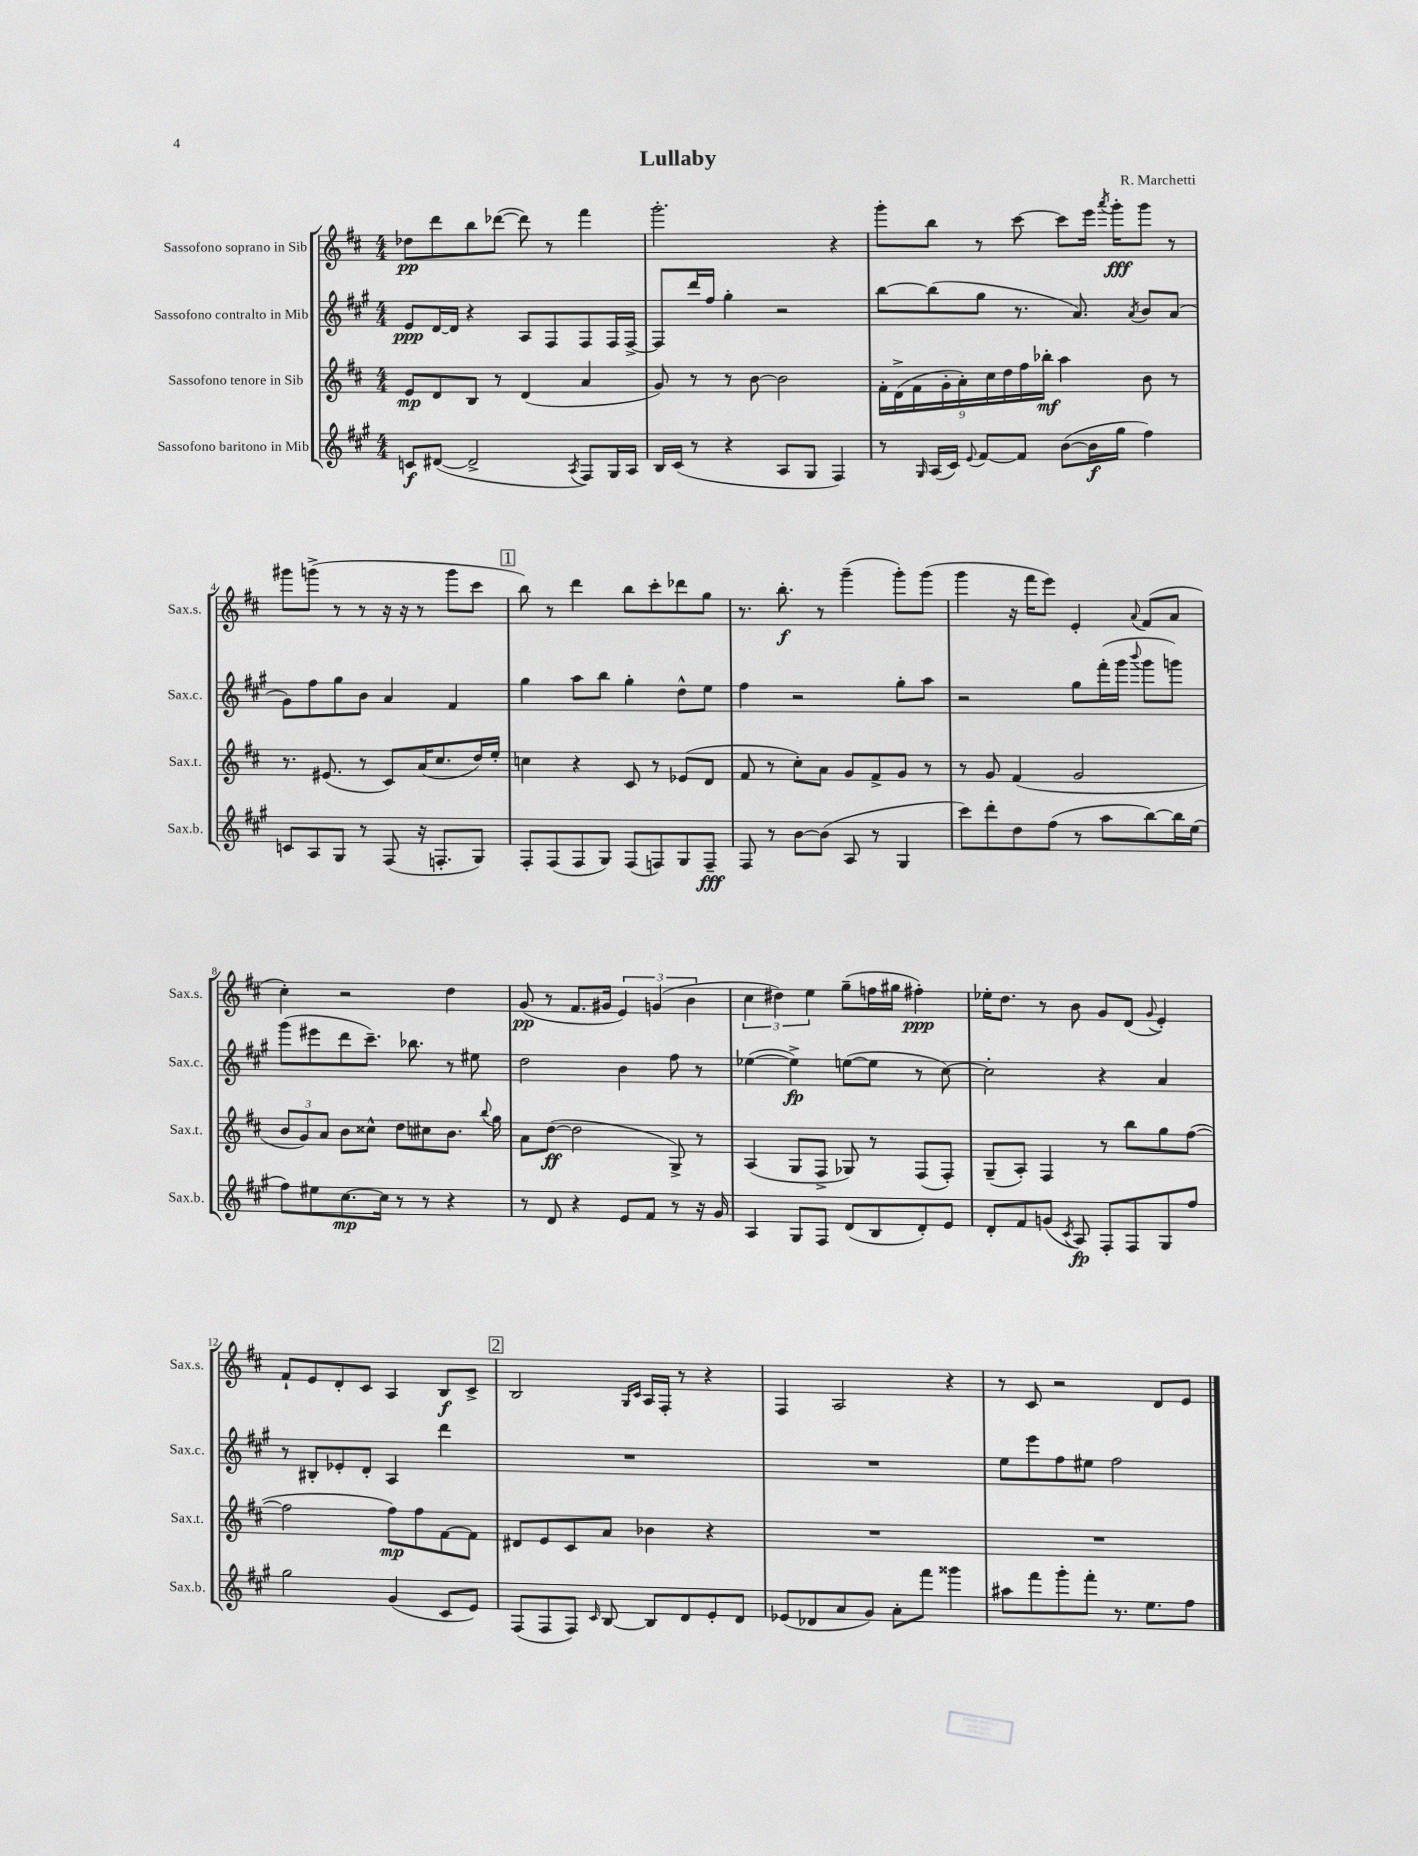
\header { title = "Lullaby" composer = "R. Marchetti" }
<<
\new StaffGroup <<
\new Staff = "s0" \with { instrumentName = "Sassofono soprano in Sib" shortInstrumentName = "Sax.s." } {
    \clef treble \key d \major \numericTimeSignature \time 4/4
    \autoBeamOff des''8[\pp d'''8 b''8 des'''8]~( des'''8) r8 fis'''4 |
    g'''2.-. r4 |
    g'''8[-. b''8] r8 cis'''8~ cis'''8[ e'''16] \acciaccatura { a'''8 } g'''16[-.\fff g'''8] r8 |
    gis'''8[ g'''8]->( r8 r8 r16 r16 r8 g'''8[ cis'''8] |
    \mark \markup { \box "1" } b''8) r8 d'''4 b''8[ cis'''8-. des'''8 g''8] |
    r8. b''8.-.\f r8 g'''4--( g'''8[-.) g'''8]( |
    g'''4 r16 fis'''16[ e'''8]) e'4-. \appoggiatura { a'8 } fis'8[( a'8] |
    cis''4-.) r2 d''4 |
    g'8\pp( r8 fis'8.[ gis'16] \tuplet 3/2 { e'4) g'4( b'4 } |
    \tuplet 3/2 { cis''4 dis''4) e''4 } g''8[--( f''16 gis''16] fis''4-.\ppp) |
    ees''16[-. d''8.] r8 b'8 g'8[ d'8]( \appoggiatura { g'8 } e'4-.) |
    fis'8[-! e'8 d'8-. cis'8] a4 b8[\f cis'8]-> |
    \mark \markup { \box "2" } b2 \grace { g16[ cis'16] } a16[ fis16]-. r8 r4 |
    fis4 a2 r4 |
    r8 cis'8 r2 d'8[ e'8] \bar "|." |
}
\new Staff = "s1" \with { instrumentName = "Sassofono contralto in Mib" shortInstrumentName = "Sax.c." } {
    \clef treble \key a \major \numericTimeSignature \time 4/4
    \autoBeamOff e'8[\ppp d'16~ d'16] r4 a8[ fis8 fis8 fis16 fis16]~-> |
    fis8[ d'''16 fis''16] gis''4-. r2 |
    b''8[~ b''8( gis''8] r8. a'8.) \acciaccatura { a'8 } b'8[ a'8]( |
    gis'8[) fis''8 gis''8 b'8] a'4 fis'4 |
    \mark \markup { \box "1" } gis''4 a''8[ b''8] gis''4-. d''8[-^ e''8] |
    fis''4 r2 gis''8[-. a''8] |
    r2 gis''8[ fis'''16-.( gis'''16] \appoggiatura { b'''8 } gis'''8[ g'''8]) |
    gis'''8[( eis'''8 d'''8 cis'''8.]--) bes''8. r8 eis''8 |
    d''2 b'4 fis''8 r8 |
    ees''4~( ees''4->\fp) e''8[~( e''8] r8 cis''8~) |
    cis''2-. r4 a'4 |
    r8 bis8[-. ees'8-. d'8]-. a4 d'''4 |
    \mark \markup { \box "2" } R1 |
    R1 |
    e''8[ e'''8 fis''8 eis''8] fis''2 \bar "|." |
}
\new Staff = "s2" \with { instrumentName = "Sassofono tenore in Sib" shortInstrumentName = "Sax.t." } {
    \clef treble \key d \major \numericTimeSignature \time 4/4
    \autoBeamOff e'8[\mp d'8 b8] r8 d'4( a'4 |
    g'8) r8 r8 b'8~ b'2 |
    \tuplet 9/8 { fis'16[-. d'16->( fis'16 g'16-. a'16-.) cis''16 d''16 fis''16 bes''16]-.\mf } a''4 b'8 r8 |
    r8. eis'8.( r8 cis'8[) a'16( cis''8. d''16) e''16]-. |
    \mark \markup { \box "1" } c''4 r4 cis'8 r8 ees'8[( d'8] |
    fis'8 r8 cis''8[-.) a'8] g'8[ fis'8-> g'8] r8 |
    r8 g'8 fis'4( g'2 |
    \tuplet 3/2 { b'8[ g'8) a'8] } b'8[ cisis''8]-^ d''8[ cis''8 b'8.] \appoggiatura { b''8 } g''16 |
    a'8[ d''8]~\ff( d''2 g8->) r8 |
    a4( g8[ fis8]-> ges8) r8 fis8[( fis8]-.) |
    g8[--( a8]-.) fis4 r8 b''8[ g''8 fis''8]~( |
    fis''2 fis''8[\mp) fis''8 fis'8~ fis'8] |
    \mark \markup { \box "2" } dis'8[ e'8 cis'8 a'8] bes'4 r4 |
    R1 |
    R1 \bar "|." |
}
\new Staff = "s3" \with { instrumentName = "Sassofono baritono in Mib" shortInstrumentName = "Sax.b." } {
    \clef treble \key a \major \numericTimeSignature \time 4/4
    \autoBeamOff c'8[\f dis'8]~( dis'2-> \acciaccatura { a8 } fis8[) gis16 a16] |
    b16[ cis'16]( r8 r4 a8[ gis8] fis4) |
    r8 \grace { gis16 } a16[( cis'16]) \appoggiatura { e'8 } fis'8[~ fis'8] b'8[~( b'16\f gis''16] fis''4) |
    c'8[ a8 gis8] r8 fis8( r16 f8.[-. gis8]) |
    \mark \markup { \box "1" } fis8[-. fis8( fis8 gis8]) fis8[( f8) gis8 f8]--\fff |
    fis8 r8 b'8[~ b'8]( a8 r8 gis4 |
    cis'''8[) d'''8-. d''8 fis''8]( r8 a''8[ b''8~) b''16 e''16]( |
    fis''8[) eis''8 cis''8.~\mp cis''16] r8 r8 r4 |
    r8 d'8 r4 e'8[ fis'8] r8 r16 gis'16 |
    a4 gis8[ fis8] d'8[( b8 d'8-.) e'8] |
    d'8[-. fis'8 g'8]( \acciaccatura { cis'8 } a8\fp) fis8[-. fis8 gis8 fis''8] |
    gis''2 gis'4( cis'8[ e'8]) |
    \mark \markup { \box "2" } fis8[( fis8 fis8]) \grace { cis'16 } b8~ b8[ d'8 e'8-. d'8] |
    ees'8[( des'8 a'8 gis'8]) a'8[-. fis'''8] gisis'''4 |
    ais''8[ fis'''8 gis'''8-. fis'''8]-. r8. e''8.[ fis''8] \bar "|." |
}
>>
>>
